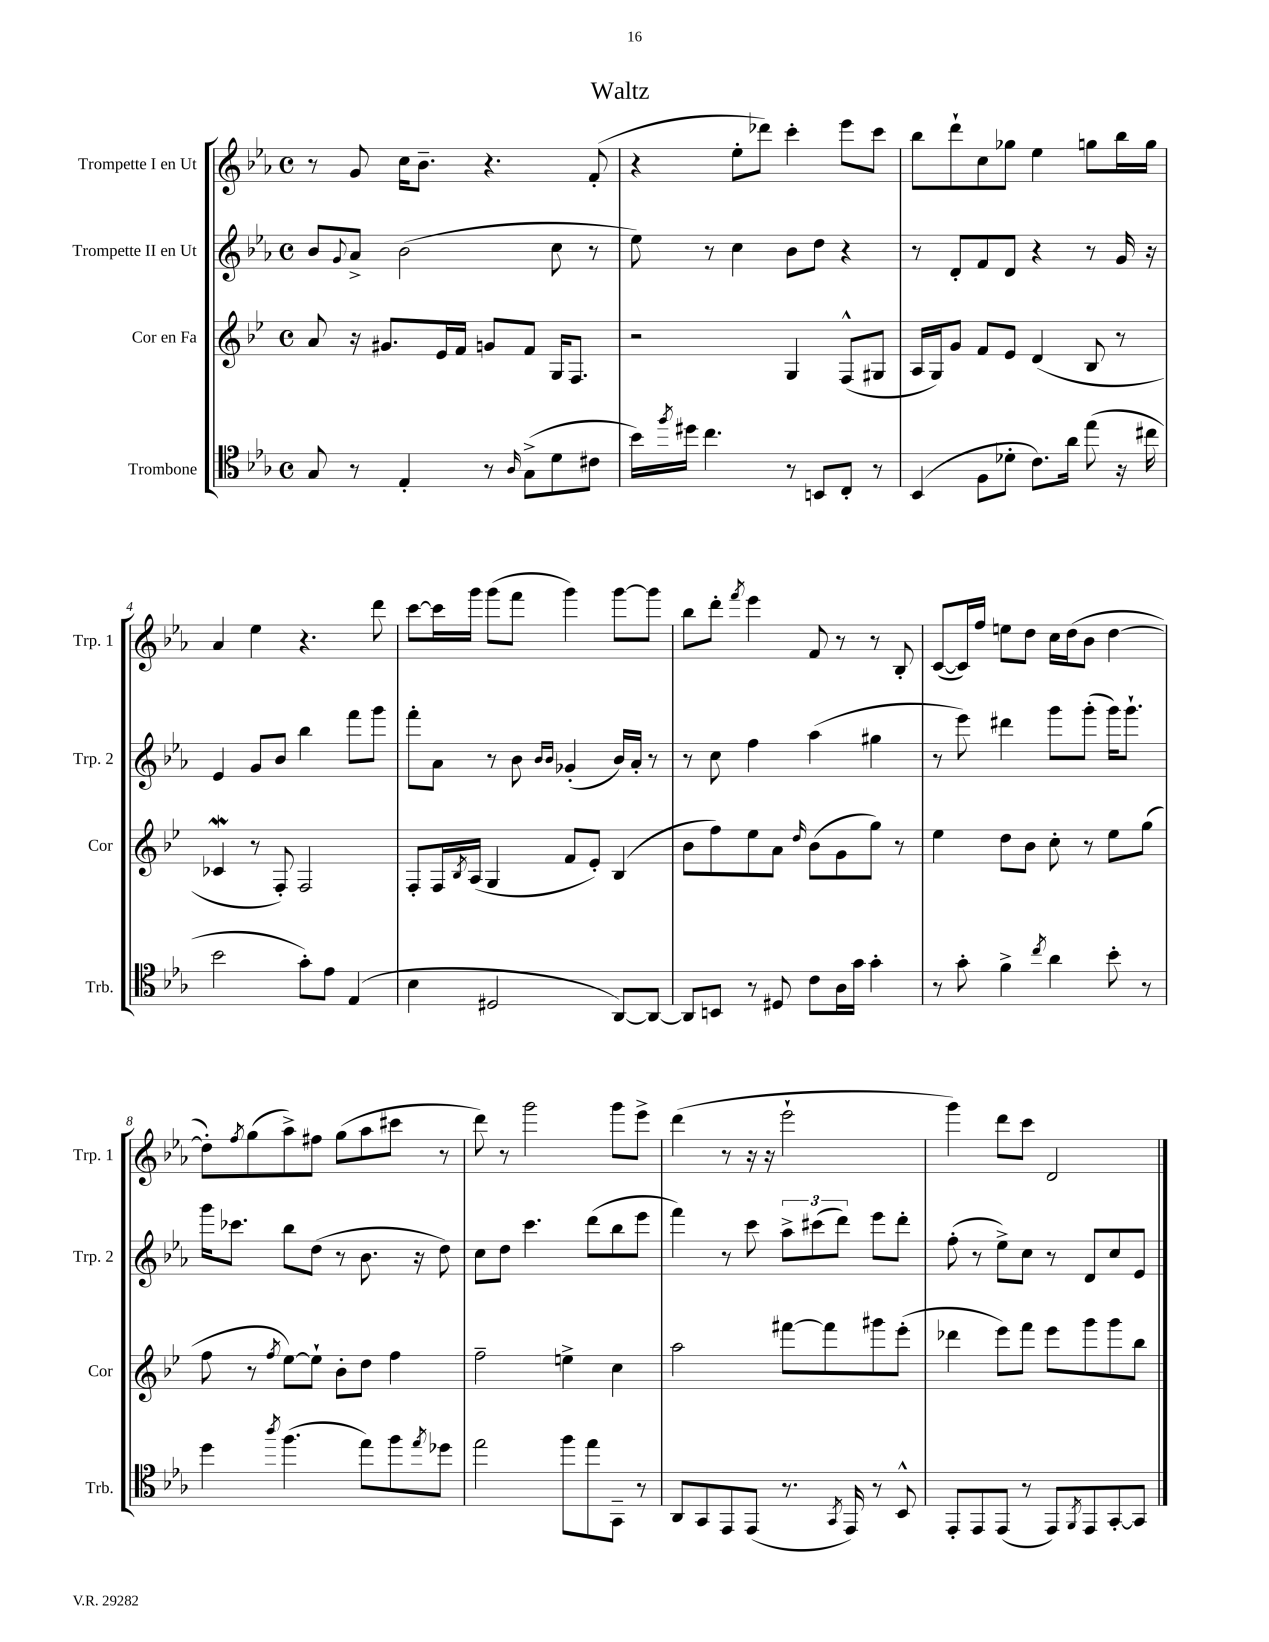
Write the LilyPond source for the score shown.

\header { title = "Waltz" }
<<
\new StaffGroup <<
\new Staff = "s0" \with { instrumentName = "Trompette I en Ut" shortInstrumentName = "Trp. 1" } {
    \clef treble \key ees \major \defaultTimeSignature \time 4/4
    r8 g'8 c''16 bes'8.-- r4. f'8-.( |
    r4 ees''8-. des'''8) c'''4-. ees'''8 c'''8 |
    bes''8 d'''8-! c''8 ges''8 ees''4 g''8 bes''16 g''16 |
    aes'4 ees''4 r4. d'''8 |
    c'''8~ c'''16 g'''16 g'''8( f'''8 g'''4) g'''8~ g'''8 |
    bes''8 d'''8-. \acciaccatura { f'''8 } ees'''4 f'8 r8 r8 bes8-. |
    c'8~( c'16) f''16 e''8 d''8 c''16 d''16( bes'8 d''4~ |
    d''8-.) \acciaccatura { f''8 } g''8( aes''8->) fis''8 g''8( aes''8 cis'''8 r8 |
    d'''8) r8 g'''2 g'''8 ees'''8-> |
    d'''4( r8 r16 r16 ees'''2-! |
    g'''4) d'''8 c'''8 d'2 \bar "|." |
}
\new Staff = "s1" \with { instrumentName = "Trompette II en Ut" shortInstrumentName = "Trp. 2" } {
    \clef treble \key ees \major \defaultTimeSignature \time 4/4
    bes'8 \appoggiatura { g'8 } aes'8-> bes'2( c''8 r8 |
    ees''8) r8 c''4 bes'8 d''8 r4 |
    r8 d'8-. f'8 d'8 r4 r8 g'16 r16 |
    ees'4 g'8 bes'8 bes''4 f'''8 g'''8 |
    f'''8-. aes'8 r8 bes'8 \grace { bes'16 bes'16 } ges'4-.( bes'16) aes'16-. r8 |
    r8 c''8 f''4 aes''4( gis''4 |
    r8 ees'''8) dis'''4 g'''8 g'''8-.( g'''16) g'''8.-! |
    g'''16 ces'''8. bes''8 d''8( r8 bes'8. r16 d''8) |
    c''8 d''8 c'''4. d'''8( bes''8 ees'''8 |
    f'''4) r8 c'''8 \tuplet 3/2 { aes''8-> cis'''8( d'''8) } ees'''8 d'''8-. |
    f''8-.( r8 ees''8->) c''8 r8 d'8 c''8 ees'8 \bar "|." |
}
\new Staff = "s2" \with { instrumentName = "Cor en Fa" shortInstrumentName = "Cor" } {
    \clef treble \key bes \major \defaultTimeSignature \time 4/4
    a'8 r16 gis'8. ees'16 f'16 g'8 f'8 g16 f8. |
    r2 g4 f8-^( gis8 |
    a16 g16) g'8 f'8 ees'8 d'4( bes8 r8 |
    ces'4\mordent r8 f8-.) f2 |
    f8-. f16 \acciaccatura { bes8 } a16( g4 f'8 ees'8-.) bes4( |
    bes'8 f''8) ees''8 a'8 \grace { d''16 } bes'8( g'8 g''8) r8 |
    ees''4 d''8 bes'8 c''8-. r8 ees''8 g''8( |
    f''8 r8 \acciaccatura { f''8 } ees''8~) ees''8-! bes'8-. d''8 f''4 |
    f''2-- e''4-> c''4 |
    a''2 fis'''8~ fis'''8 gis'''8 ees'''8-.( |
    des'''4 ees'''8) f'''8 ees'''8 g'''8 g'''8 bes''8 \bar "|." |
}
\new Staff = "s3" \with { instrumentName = "Trombone" shortInstrumentName = "Trb." } {
    \clef tenor \key ees \major \defaultTimeSignature \time 4/4
    g8 r8 ees4-. r8 \grace { aes16 } g8->( d'8 cis'8 |
    bes'16) \acciaccatura { f''8 } dis''16 c''4. r8 b,8 c8-. r8 |
    bes,4( f8 des'8-. c'8.) aes'16 ees''8( r16 cis''16 |
    bes'2 g'8-.) ees'8 ees4( |
    bes4 dis2 aes,8~) aes,8~ |
    aes,8 b,8 r8 dis8 c'8 aes16 g'16 g'4-. |
    r8 g'8-. f'4-> \acciaccatura { c''8 } aes'4 bes'8-. r8 |
    d''4 \acciaccatura { aes''8 } f''4.( ees''8) f''8 \acciaccatura { ees''8 } des''8 |
    ees''2 f''8 ees''8 g,8-- r8 |
    aes,8 g,8 ees,8 ees,8( r8. \acciaccatura { g,8 } ees,16) r8 bes,8-^ |
    ees,8-. ees,8 ees,8( r8 ees,8) \acciaccatura { f,8 } ees,8 g,8~-. g,8 \bar "|." |
}
>>
>>
